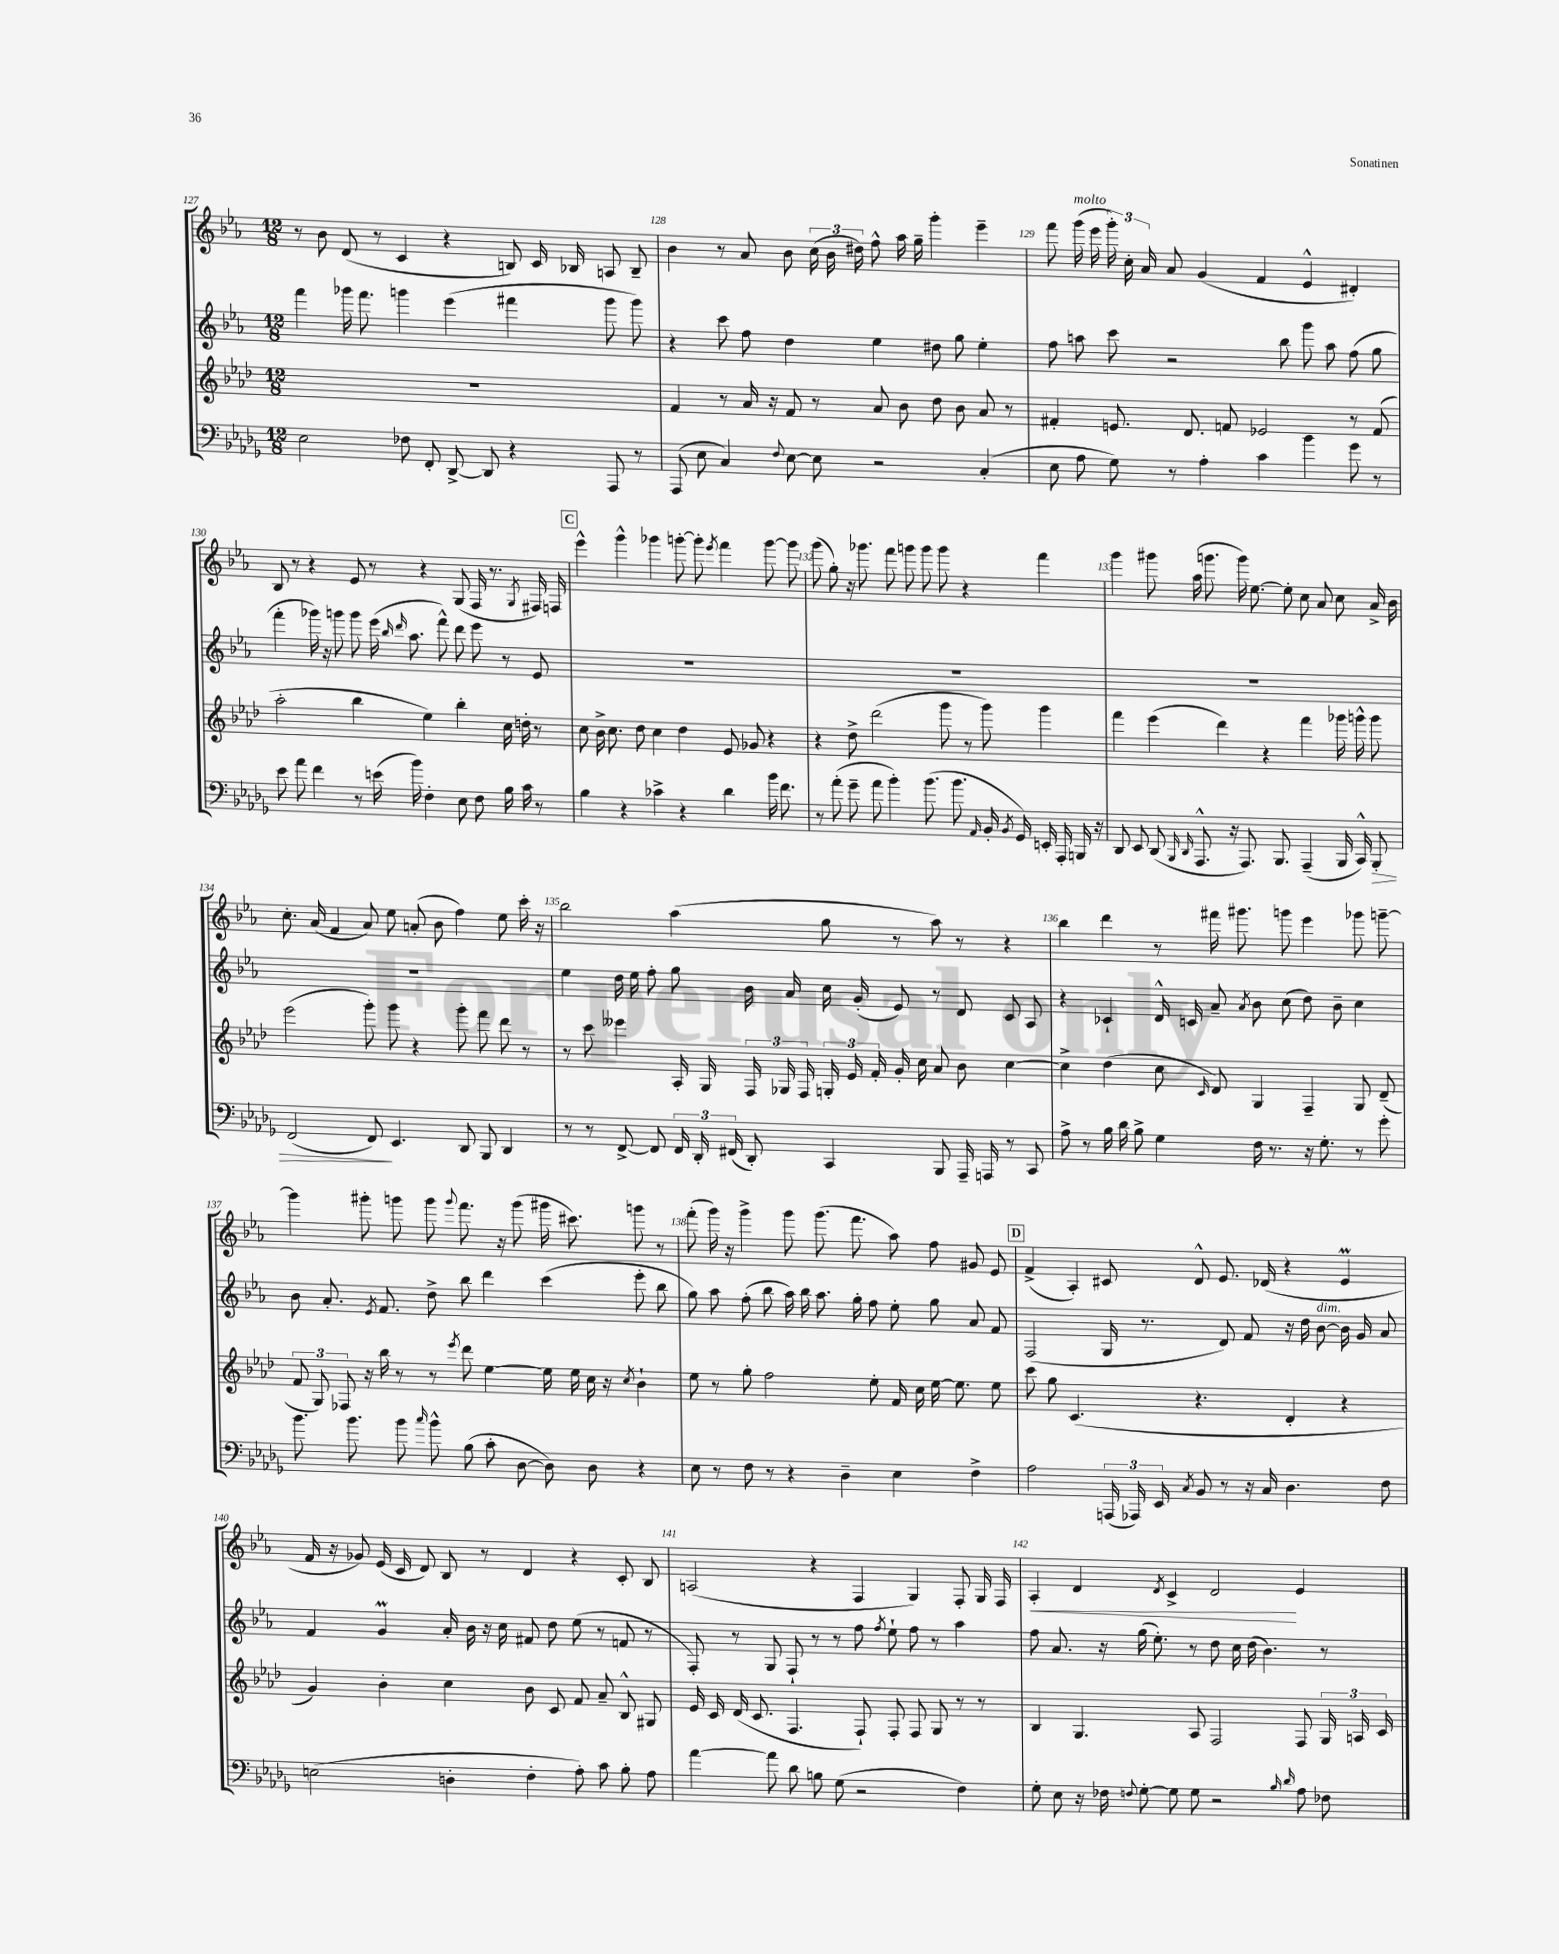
<<
\new StaffGroup <<
\new Staff = "s0" {
    \clef treble \key ees \major \numericTimeSignature \time 12/8
    \autoBeamOff r8 bes'8 d'8( r8 c'4 r4 b8) c'16 bes16 a8 bes8-- |
    bes'4 r8 aes'8 bes'8 \tuplet 3/2 { c''16( bes'16 dis''16) } f''8-^ aes''16 g''16-- g'''4-. ees'''4-- |
    f'''8 g'''16^\markup { \italic "molto" }( ees'''16 \tuplet 3/2 { g'''16-.) c''16-. aes'16 } aes'8 g'4( f'4 ees'4-^ dis'4-.) |
    bes8 r8 r4 ees'8 r8 r4 g8( f16 r8. \acciaccatura { g8 } fis16) f16 |
    \mark \markup { \box "C" } ees'''4-^ g'''4-^ ges'''4 g'''8~-. g'''8-. \acciaccatura { ees'''8 } f'''4 g'''8~ g'''8 |
    g'''8( g''8-.) r16 ges'''8. f'''8 g'''8 g'''8 g'''8 r4 f'''4 |
    g'''4 gis'''8 aes''16( g'''8. g'''16) ees''8.~ ees''8-. c''8 aes'8 c''8 aes'16-> bes'16 |
    c''8.-. aes'16( f'4 aes'8) ees''8 a'8-.( bes'8 f''4) ees''8 c'''16-. r16 |
    bes''2 aes''4( g''8 r8 aes''8) r8 r4 |
    bes''4 d'''4 r8 fis'''16 gis'''8. g'''8 ees'''4 ges'''8 g'''8~-- |
    g'''4 gis'''8-. g'''8 g'''8 \appoggiatura { g'''8 } f'''8. r16 g'''8( gis'''16 cis'''8.) g'''8 r8 |
    f'''8-.( g'''16) r16 g'''4-> g'''8 g'''8.( f'''8. aes''8) f''8 gis'8 ees'8 |
    \mark \markup { \box "D" } f'4->( aes4-.) cis'8 d'8-^ ees'8. des'16( r4 ees'4\prall |
    f'16 r16 ges'8) ees'16( c'16 d'8) bes8 r8 d'4 r4 c'8-. bes8 |
    a2( r4 f4 g4) f8-. g16 f16 |
    aes4-.\< d'4 \acciaccatura { d'8 } c'4-> d'2\! ees'4 \bar "|." |
}
\new Staff = "s1" {
    \clef treble \key ees \major \numericTimeSignature \time 12/8
    \autoBeamOff f'''4 ges'''16 f'''8. g'''4 ees'''4( fis'''4 g'''8 g'''8) |
    r4 c'''8 f''8 d''4 ees''4 dis''8 g''8 ees''4-. |
    f''8 a''8 c'''8 r2 bes''8 g'''8 a''8 f''8( g''8 |
    f'''4-. ges'''16) r16 g'''8 g'''8 ees'''16( \grace { bes''16 d'''16 } aes''8. f'''8-^) d'''8 ees'''8 r8 ees'8 |
    \mark \markup { \box "C" } R1. |
    R1. |
    R1. |
    R1. |
    ees''4 d''16 ees''16 f''8-. g''8 bes'16 aes'16 c''16 g'16-.( ees'8) r8 d'8 c'8 aes8 |
    r4 ces'4-! d'16-^ c'16 aes'8-- \acciaccatura { aes'8 } bes'8 c''8( d''8) bes'8-- c''4 |
    bes'8 aes'8.-. \acciaccatura { ees'8 } f'8. d''8-> bes''8 d'''4 c'''4( ees'''8-. bes''8 |
    g''8) aes''8 f''8-.( bes''8 aes''16) bes''16 aes''8. g''16-. f''8 ees''8-. g''8 aes'8 f'8 |
    \mark \markup { \box "D" } f2( g16 r8. d'8) f'8 r16 d''16 bes'8~^\markup { \italic "dim." } bes'16 g'16 aes'8 |
    f'4 g'4\prall aes'16-. bes'16 r16 c''16 fis'8 d''8 ees''8( r8 f'8 r8 |
    f8-.) r8 g8 f8-! r8 r8 f''8 \acciaccatura { f''8 } ees''8-! f''8 r8 aes''4 |
    f''8 aes'8. r16 g''16( ees''8.-.) r8 d''8 c''16 d''16( bes'4.) r8 \bar "|." |
}
\new Staff = "s2" {
    \clef treble \key aes \major \numericTimeSignature \time 12/8
    \autoBeamOff R1. |
    f'4 r8 aes'16 r16 f'8 r8 aes'8 bes'8 des''8 bes'8 aes'8 r8 |
    fis'4-. e'8. des'8. f'8 ees'2 r8 f'8( |
    aes''2-. bes''4 ees''4) bes''4-. c''16 d''16-. r8 |
    \mark \markup { \box "C" } c''8 bes'16-> c''8. des''8 c''4 des''4 ees'8 ges'8 r4 |
    r4 des''8-> des'''2( g'''8 r8 g'''8) g'''4 |
    f'''4 ees'''4( des'''4) r4 f'''4 ges'''16 g'''16-^ g'''8 |
    ees'''2( g'''8-.) g'''8 r4 g'''8-. f'''8 des'''8 r8 |
    r8 c'''8 eeses'''4 aes16-. g16 \tuplet 3/2 { f16 ges16 f16 } \tuplet 3/2 { g16-. ees'16 f'16-. } g'16-. c''16 aes'8 bes'8 c''4~ |
    c''4-> des''4( c''8 \grace { c'16 } des'8) g4 f4-- g8 des'8--( |
    \tuplet 3/2 { f'8 g8) fes8 } r16 bes''16 r8 r8 \acciaccatura { ees'''8 } des'''8 ees''4~ ees''16 ees''16 c''16 r16 \acciaccatura { c''8 } bes'4-! |
    ees''8 r8 g''8-. f''2 ees''8-. f'16 c''16 ees''16~ ees''8. ees''8 |
    \mark \markup { \box "D" } c'''8 g''8 c'4.( r4. des'4-. r4 |
    g'4) bes'4-. c''4 bes'8 c'8 f'8 aes'8-- bes8-^ gis8 |
    ees'16 c'16 des'16( c'8. f4. f8-!) f8-. f8 g8 r8 r8 |
    bes4 g4. aes8 f2 f8 \tuplet 3/2 { g16 a16 c'16 } \bar "|." |
}
\new Staff = "s3" {
    \clef bass \key des \major \numericTimeSignature \time 12/8
    \autoBeamOff ees2 fes8 f,8-. des,8~-> des,8 r4 aes,,8 r8 |
    aes,,8( ees8 c4) \appoggiatura { f8 } ees8~ ees8 r2 c4-.( |
    ees8 aes8 ges8) r8 aes4-. c'4 bes'4 ges'8 r8 |
    ees'8 aes'8 f'4 r8 e'16( bes'16) f4-. ees8 f8 bes16 c'16 r8 |
    \mark \markup { \box "C" } bes4 r4 ces'4-> r4 des'4 bes'16 f'8. |
    r8 aes'8-.( ges'8-- aes'8 bes'4-.) bes'8.( bes'8. \grace { aes,16 } bes,16-. \acciaccatura { bes,8 } ges,16) e,16-. aes,,16-. b,,16 r16 |
    des,8 ees,8 des,8( \grace { bes,,16 des,16 } aes,,8.-^ r16 aes,,8.) bes,,8. aes,,4--( bes,,16 c,16-^) bes,,8-.\> |
    f,2( f,8\!) ees,4. des,8 bes,,8 des,4 |
    r8 r8 f,8~-> f,8 \tuplet 3/2 { f,16 des,16-. fis,16( } des,8-.) c,4 bes,,8 aes,,16-- a,,16 r8 c,8 |
    aes8-> r8 bes16 des'16 bes8-> ges4 f16 r8. r16 ges8.-. r8 ges'8-. |
    bes'8. bes'8. bes'8 \grace { c''16 } bes'8-^ bes8( c'8-. des8~ des8) des8 r4 |
    ees8 r8 f8 r8 r4 des4-- ees4 f4-> |
    \mark \markup { \box "D" } aes2 \tuplet 3/2 { a,,16( aes,,16) ees,16 } \acciaccatura { c8 } bes,8 r8 r16 c16 des4. f8 |
    e2( d4-. f4-. aes8-.) c'8 bes8-. aes8 |
    aes'4~ aes'8 des'8 b8 ges8( r2 f4) |
    ges8-. ees8 r16 fes16 \appoggiatura { f8 } ges8~-. ges8 ges8 r2 \grace { bes16 des'16 } aes8 fes8 \bar "|." |
}
>>
>>
\layout { \context { \Score currentBarNumber = #127 \override BarNumber.break-visibility = ##(#f #t #t) barNumberVisibility = #all-bar-numbers-visible } }
